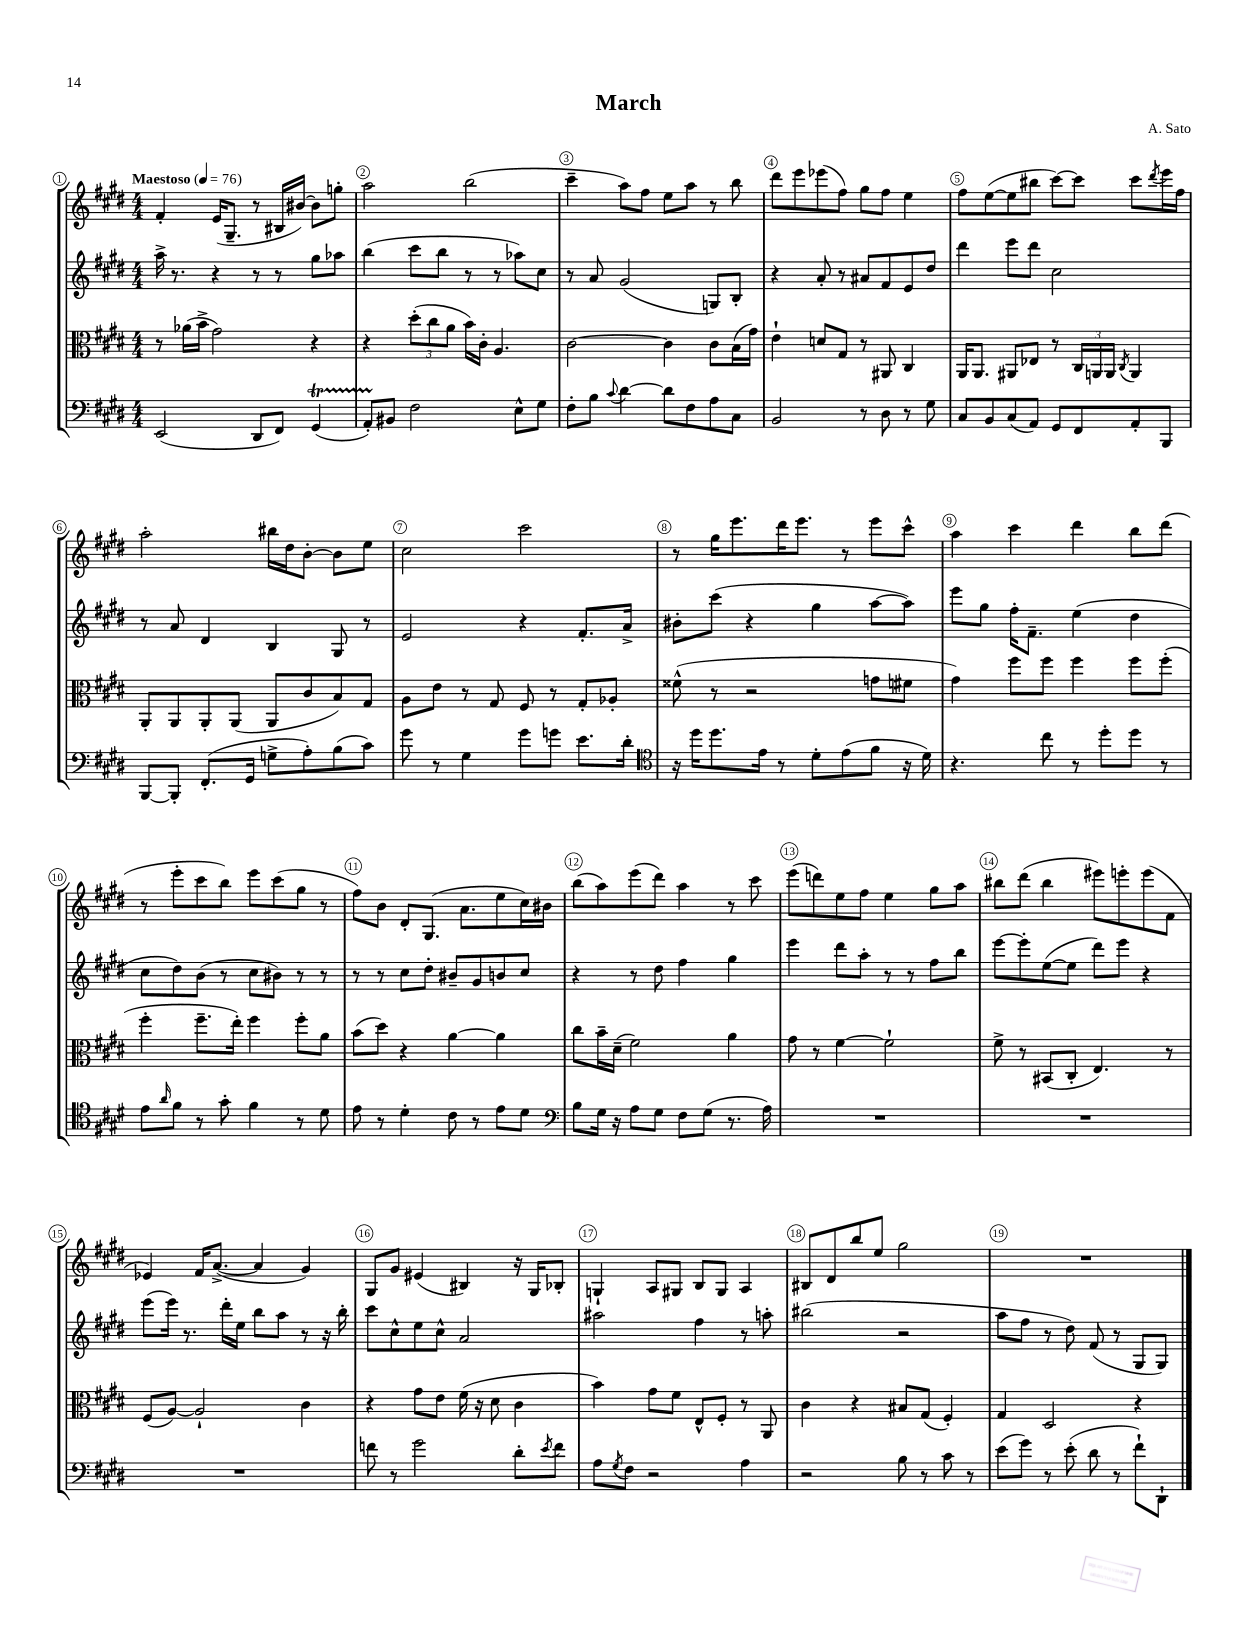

**kern	**kern	**kern	**kern
*staff4	*staff3	*staff2	*staff1
*clefF4	*clefC3	*clefG2	*clefG2
*k[f#c#g#d#]	*k[f#c#g#d#]	*k[f#c#g#d#]	*k[f#c#g#d#]
*M4/4	*M4/4	*M4/4	*M4/4
*MM76	*MM76	*MM76	*MM76
(2EE	8r	16aa^	4f#'
.	.	8.r	.
.	(16a-	.	.
.	16b^	.	.
.	2g#)	4r	(16e
.	.	.	8.G#~
8DD#	.	8r	8r
8FF#)	.	8r	16B#
.	.	.	[16b#)
(4GG#	4r	8gg#	8b#]
.	.	8aa-	8gg'
=	=	=	=
8AA')	4r	(4bb	2aa
8BB#	.	.	.
2F#	(12dd#'	8ccc#	.
.	12cc#	.	.
.	.	8bb	.
.	12a	.	.
.	16b)	8r	(2bb
.	16c#'	.	.
.	4.A	8r	.
8E^^	.	8aa-)	.
8G#	.	8cc#	.
=	=	=	=
8F#'	[2c#	8r	4ccc#~
8B	.	8a	.
8qqc#	.	.	.
[4d#	.	(2g#	8aa)
.	.	.	8ff#
8d#]	4c#]	.	8ee
8F#	.	.	8aa
8A	8c#	8G)	8r
8C#	(16B	8B'	8bb
.	16g#)	.	.
=	=	=	=
2BB	4e`	4r	8ddd#
.	.	.	8eee
.	8d	8a'	(8eee-
.	8G#	8r	8ff#)
8r	8r	8a#	8gg#
8D#	8AA#	8f#	8ff#
8r	4C#	8e	4ee
8G#	.	8dd#	.
=	=	=	=
8C#	16AA	4ddd#	8ff#
.	8.AA	.	.
8BB	.	.	([8ee
(8C#	8AA#	8eee	8ee]
8AA)	8E-	8ddd#	8bb#
8GG#	8r	2cc#	[8ccc#)
8FF#	24C#	.	8ccc#]
.	24AA	.	.
.	24AA	.	.
.	8qC#	.	.
8AA'	4AA	.	8ccc#
.	.	.	8qddd#
8BBB	.	.	16eee
.	.	.	16ff#
=	=	=	=
[8BBB	8AA'	8r	2aa'
8BBB']	8AA	8a	.
(8.FF#'	8AA'	4d#	.
.	(8AA	.	.
16GG#	.	.	.
8G^	8AA	4B	16bb#
.	.	.	16dd#
8A')	8c#	.	[8b'
(8B	8B)	8G#	8b]
8c#)	8G#	8r	8ee
=	=	=	=
8g#	8A	2e	2cc#
8r	8e	.	.
4G#	8r	.	.
.	8G#	.	.
8g#	8F#	4r	2ccc#
8g	8r	.	.
8.e	8G#'	8.f#'	.
.	8A-'	.	.
16d#'	.	16a^	.
=	=	=	=
*clefC4	*	*	*
16r	(8f##^^	8b#'	8r
16dd#	.	.	.
8.dd#	8r	(8ccc#	16gg#
.	.	.	8.eee
.	2r	4r	.
16e	.	.	.
8r	.	.	16ddd#
.	.	.	8.eee
8d#'	.	4gg#	.
(8e	.	.	8r
8f#	8g	[8aa	8eee
16r	8f#	8aa])	8ccc#^^
16d#)	.	.	.
=	=	=	=
4.r	4g#)	8eee	4aa
.	.	8gg#	.
.	8ff#	16ff#'	4ccc#
.	.	8.f#~	.
8cc#	8ff#	.	.
8r	4ff#	(4ee	4ddd#
8dd#'	.	.	.
8dd#	8ff#	4dd#	8bb
8r	(8ff#'	.	(8ddd#
=	=	=	=
8e	4ff#'	8cc#	8r
16qqa	.	.	.
8f#	.	8dd#)	8eee'
8r	8.ff#~	(8b	8ccc#
8g#'	.	8r	8bb)
.	16ee')	.	.
4f#	4ff#	8cc#	8eee
.	.	8b#)	(8ccc#
8r	8ff#'	8r	8gg#
8d#	8a	8r	8r
=	=	=	=
8e	(8b	8r	8ff#)
8r	8dd#)	8r	8b
4d#'	4r	8cc#	8d#'
.	.	8dd#'	(8.G#
8c#	[4a	8b#~	.
.	.	.	8.a
8r	.	8g#	.
8e	4a]	8b	8ee
8d#	.	8cc#	16cc#)
.	.	.	16b#
=	=	=	=
*clefF4	*	*	*
8B	8cc#	4r	(8bb
16G#	16b~	.	8aa)
16r	(16d#~	.	.
8A	2f#)	8r	(8eee
8G#	.	8dd#	8ddd#)
8F#	.	4ff#	4aa
(8G#	.	.	.
8.r	4a	4gg#	8r
.	.	.	8ccc#
16A)	.	.	.
=	=	=	=
1r	8g#	4eee	(8eee
.	8r	.	8ddd)
.	[4f#	8ddd#	8ee
.	.	8aa'	8ff#
.	2f#`]	8r	4ee
.	.	8r	.
.	.	8ff#	8gg#
.	.	8bb	8aa
=	=	=	=
1r	8f#^	[8eee	8bb#
.	8r	8eee']	(8ddd#
.	(8BB#	([8ee	4bb#
.	8C#'	8ee]	.
.	4.E)	8ddd#)	8eee#)
.	.	8eee	8eee'
.	.	4r	(8eee
.	8r	.	8f#
=	=	=	=
1r	(8F#	(8eee	4e-)
.	[8A)	16eee)	.
.	.	8.r	.
.	2A`]	.	16f#
.	.	.	([8.a^
.	.	16ddd#'	.
.	.	16ee	.
.	.	8bb	4a]
.	.	8aa	.
.	4c#	8r	4g#)
.	.	16r	.
.	.	16bb'	.
=	=	=	=
8f	4r	8ccc#	8G#
8r	.	8cc#^^	8g#
2g#	8g#	8ee	(4e#
.	8e	8cc#^^	.
.	(16f#	2a	4B#)
.	16r	.	.
.	8d#	.	.
8d#'	4c#	.	16r
.	.	.	16G#
8qe	.	.	.
8f	.	.	8B-'
=	=	=	=
8A	4b)	2aa#	4G`
8qG#	.	.	.
8F#	.	.	.
2r	8g#	.	8A
.	8f#	.	8G#
.	8E^^	4ff#	8B
.	8F#'	.	8G#
4A	8r	8r	4A
.	8AA	8aa'	.
=	=	=	=
2r	4c#	(2bb#	8B#
.	.	.	8d#
.	4r	.	8bb
.	.	.	8ee
8B	8B#	2r	2gg#
8r	(8G#	.	.
8c#	4F#')	.	.
8r	.	.	.
=	=	=	=
(8e	4G#	8aa	1r
8g#)	.	8ff#	.
8r	2D#	8r	.
(8e'	.	8dd#)	.
8d#	.	(8f#	.
8r	.	8r	.
8f#`)	4r	8G#	.
8DD#`	.	8G#)	.
==	==	==	==
*-	*-	*-	*-
